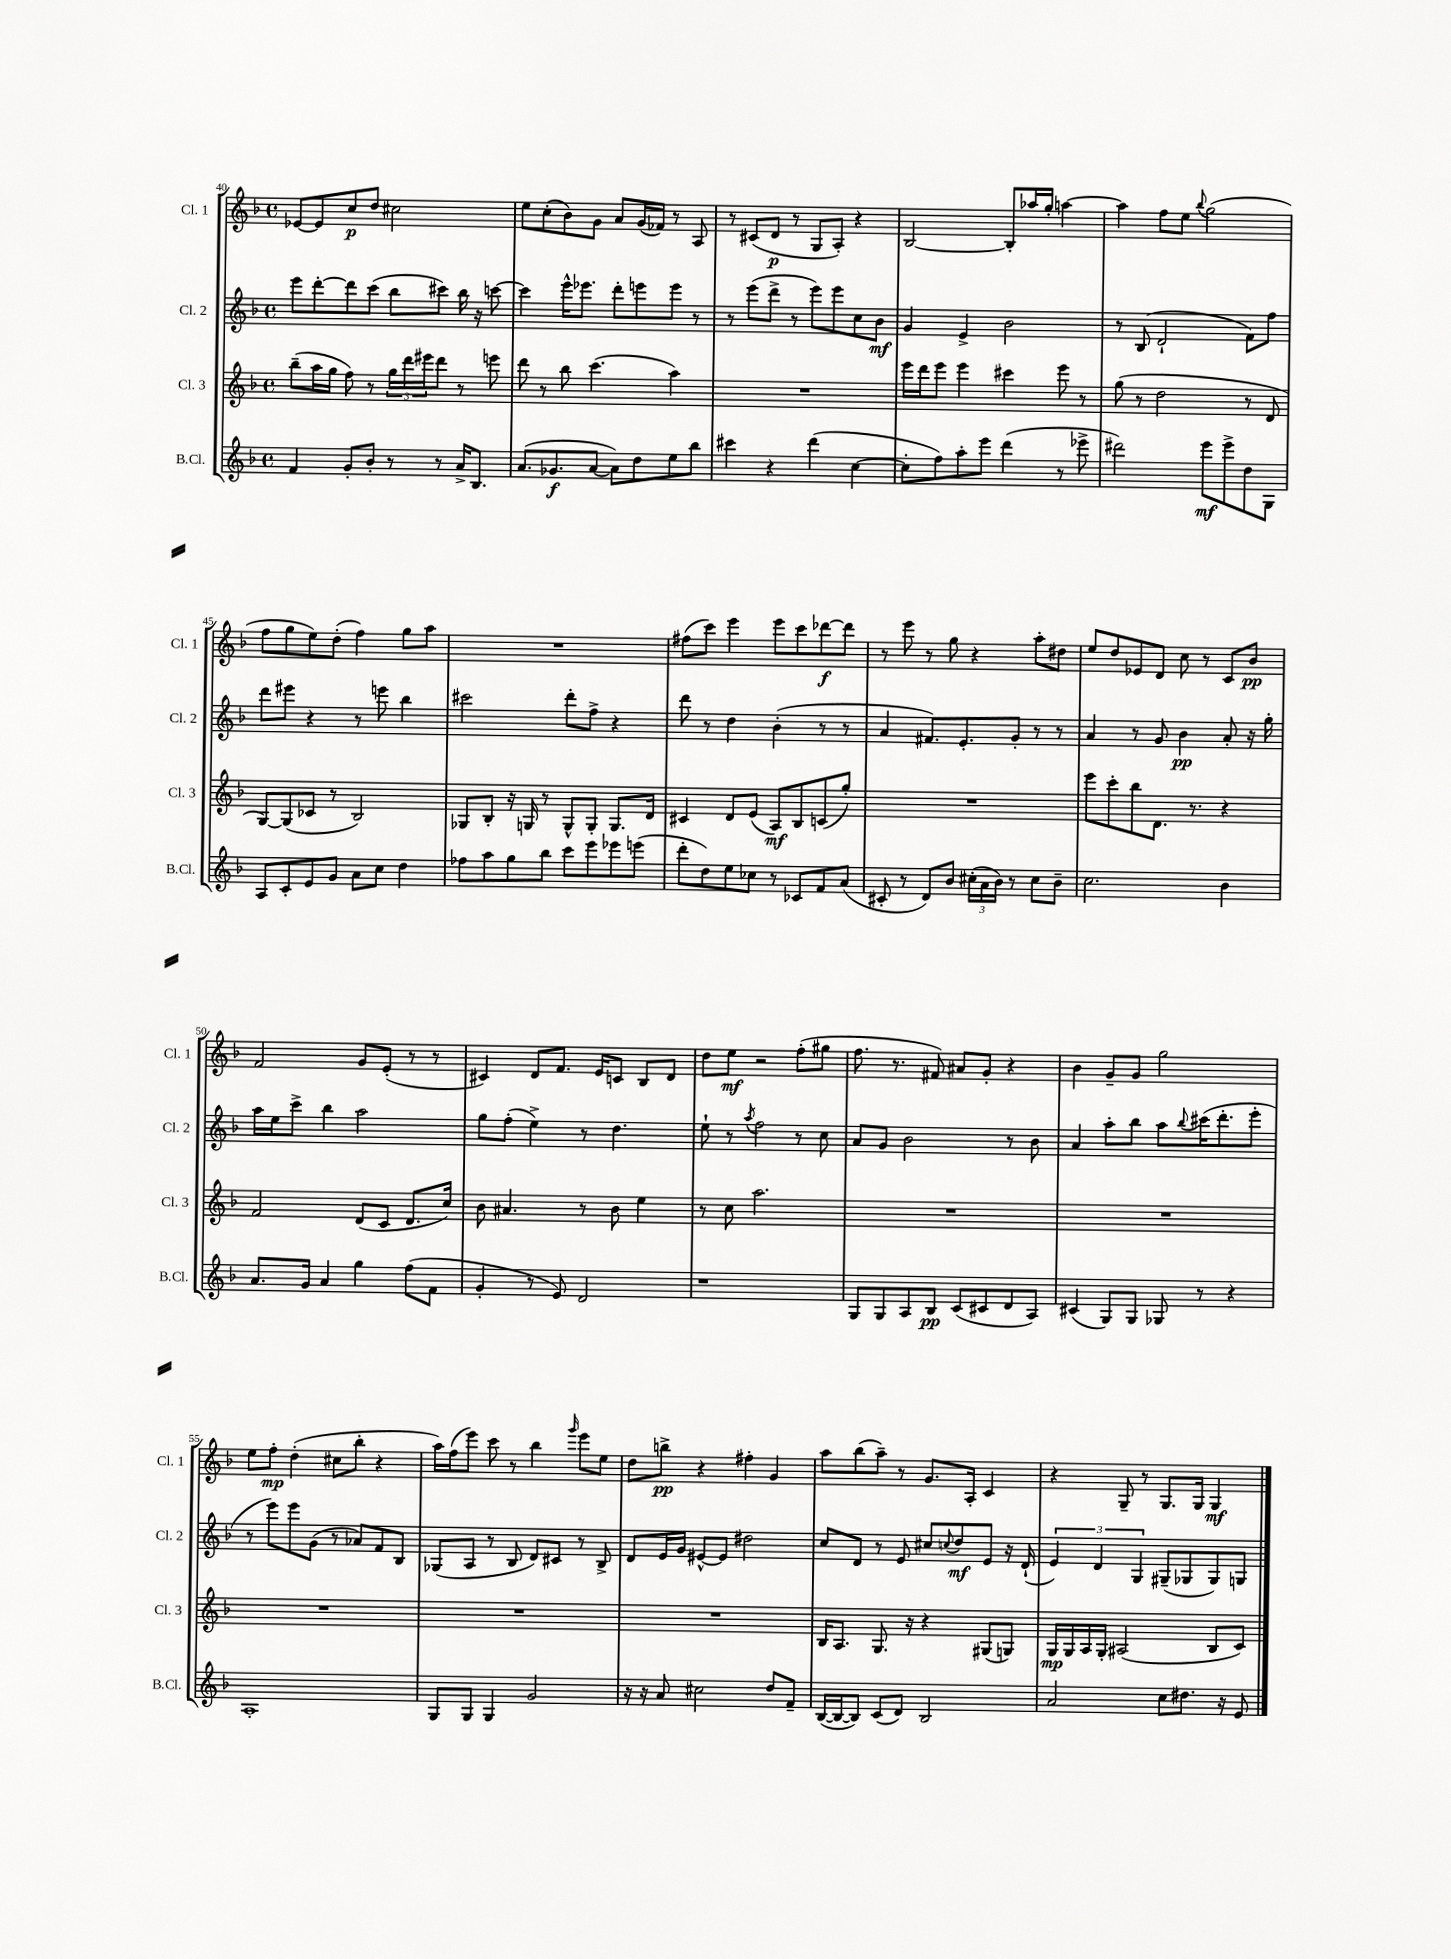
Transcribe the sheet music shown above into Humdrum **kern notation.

**kern	**kern	**kern	**kern
*staff4	*staff3	*staff2	*staff1
*clefG2	*clefG2	*clefG2	*clefG2
*k[b-]	*k[b-]	*k[b-]	*k[b-]
*M4/4	*M4/4	*M4/4	*M4/4
*met(c)	*met(c)	*met(c)	*met(c)
4f/	(8bb-~\L	8eee\L	[8e-/L
.	16aa\L	[8ddd'\	8e-/]
.	16gg\JJ	.	.
8g'/L	8ff\)	8ddd\]	8cc/
8b-'/J	8r	(8ccc\J	8dd/J
8r	24gg\LL	8bb-\L	2cc#\
.	24ddd\	.	.
.	24eee#\J	.	.
8r	8ddd\J	8ccc#\J)	.
16a^/LK	8r	16bb-\	.
8.B-/J	.	16r	.
.	8eee\	[8ccc\	.
=	=	=	=
(8.a/L	8ddd\	4ccc\]	8ee\L
.	8r	.	(8cc'\
8.g-/	.	.	.
.	8bb-\	16eee^^\LK	8b-\)
.	.	8.eee-\J	.
[8a/J	(4.ccc\	.	8g\J
8a\]L)	.	8ddd'\L	8a/L
8dd\	.	8eee\	(16g/L
.	.	.	16f-/JJ)
8ee\	4aa\)	8eee\J	8r
8bb-\J	.	8r	8A/
=	=	=	=
4ccc#\	1r	8r	8r
.	.	(8eee\L	(8c#/L
4r	.	8ddd^\J	8d/J
.	.	8r	8r
(4ddd\	.	8eee\L)	8G/L
.	.	8eee\	8A'/J)
[4cc\	.	8cc\	4r
.	.	8b-\J	.
=	=	=	=
8cc'\]L	16eee\LL	4g/	[2B-/
.	16ddd\J	.	.
8ff\)	8eee\J	.	.
8aa'\	4eee\	4e^/	.
8eee\J	.	.	.
(4ddd\	4ccc#\	2b-\	8B-'/]L
.	.	.	16aa-/L
.	.	.	16gg'/JJ
8r	8eee\	.	[4aa\
8eee-^\	8r	.	.
=	=	=	=
2ddd#\)	(8gg\	8r	4aa\]
.	8r	(8B-/	.
.	2dd\	2d`/	8ff\L
.	.	.	8ee\J
.	.	.	8qqbb-/
8eee\L	.	.	(2gg\
8eee^\	.	.	.
8dd\	8r	8f\L)	.
8G\J	8d/	8ff\J	.
=	=	=	=
8A/L	[8G/L)	8ddd\L	8ff\L
8c'/	(8G/]	8eee#\J	8gg\
8e/	8c-/J	4r	8ee\)
8g/J	8r	.	(8dd'\J
8a\L	2B-/)	8r	4ff\)
8cc\J	.	8eee\	.
4dd\	.	4bb-\	8gg\L
.	.	.	8aa\J
=	=	=	=
8ff-\L	8G-/L	2ccc#\	1r
8aa\	8B-'/J	.	.
8gg\	16r	.	.
.	16G/	.	.
8bb-\J	8r	.	.
8ccc\L	8G^^/L	8ddd'\L	.
8eee\	8G'/J	8ff^\J	.
8eee-\	8.G/L	4r	.
(8eee\J	.	.	.
.	16d/Jk	.	.
=	=	=	=
8ddd'\L	4c#/	8ddd\	(8ff#\L
8dd\)	.	8r	8ccc\J)
8ee\	8d/L	4dd\	4eee\
8cc-\J	(8e/J	.	.
8r	8A/L)	(4b-'\	8eee\L
8c-/L	8B-/	.	8ccc\
8f/	(8c/	8r	[8ddd-\
(8a/J	8gg'/J)	8r	8ddd-\]J
=	=	=	=
8c#'/	1r	4a/	8r
8r	.	.	8eee\
8d/L)	.	8.f#/L)	8r
8b-/J	.	.	8gg\
.	.	8.e'/	.
(24cc#'\LL	.	.	4r
24a\	.	.	.
24b-\JJ)	.	.	.
8r	.	8g'/J	.
8cc#\L	.	8r	8aa'\L
8b-~\J	.	8r	8dd#\J
=	=	=	=
2.cc\	8eee\L	4a/	8ee/L
.	8ccc'\	.	8dd/
.	8bb-\	8r	8e-/
.	8.d\J	8g/	8d/J
.	.	4b-\	8cc\
.	8.r	.	.
.	.	.	8r
4b-\	4r	8a'/	8c/L
.	.	16r	8b-/J
.	.	16gg'\	.
=	=	=	=
8.a/L	2f/	16aa\LL	2f/
.	.	16ee\J	.
.	.	8ccc^\J	.
16g/Jk	.	.	.
4a/	.	4bb-\	.
4gg\	(8d/L	2aa\	8g/L
.	8c/J	.	(8e'/J
(8ff\L	8.d/L	.	8r
8f\J	.	.	8r
.	16cc/Jk)	.	.
=	=	=	=
4g'/	8b-\	8gg\L	4c#/)
.	4.a#/	(8ff'\J	.
8r	.	4ee^\)	8d/L
8e/)	.	.	8.f/J
2d/	8r	8r	.
.	.	.	16e/LK
.	8b-\	4.dd\	8c/J
.	4ee\	.	8B-/L
.	.	.	8d/J
=	=	=	=
1r	8r	8ee`\	8dd\L
.	8cc\	8r	8ee\J
.	.	8qaa/	.
.	2.aa\	2ff\	2r
.	.	8r	(8ff'\L
.	.	8cc\	8gg#\J
=	=	=	=
8G/L	1r	8a/L	8.ff\
8G/	.	8g/J	.
.	.	.	8.r
8A/	.	2b-\	.
8B-/J	.	.	8f#/)
(8c/L	.	.	8a#/L
8c#/	.	.	8g'/J
8d/	.	8r	4r
8A/J)	.	8b-\	.
=	=	=	=
(4c#/	1r	4a/	4b-\
8G/L)	.	8aa'\L	8g~/L
8G/J	.	8bb-\J	8g/J
8G-/	.	8aa\L	2gg\
.	.	8qqbb-/	.
8r	.	(16ccc#\K	.
.	.	8.ddd'\	.
4r	.	.	.
.	.	8eee'\J	.
=	=	=	=
1A'	1r	8r	8ee\L
.	.	8eee\L)	8ff'\J
.	.	8eee\	(4dd'\
.	.	(8g\J	.
.	.	8r	8cc#\L
.	.	8a-/L)	8bb-'\J
.	.	8f/	4r
.	.	8B-/J	.
=	=	=	=
8G/L	1r	(8G-/L	16aa\LL)
.	.	.	(16ff\J
8G/J	.	8A/J	8eee\J)
4G/	.	8r	8ccc\
.	.	8B-/	8r
2g/	.	8d/L)	4bb-\
.	.	8c#/J	.
.	.	.	16qqggg/
.	.	8r	8eee\L
.	.	8B-^/	8ee\J
=	=	=	=
16r	1r	8d/L	8dd\L
16r	.	.	.
8a/	.	16e/L	8bb^\J
.	.	16g/JJ	.
2cc#\	.	[8e#^^/L	4r
.	.	8e#/]J	.
.	.	2dd#\	4ff#'\
8dd/L	.	.	4g/
8f~/J	.	.	.
=	=	=	=
([16B-/LL	16B-/LK	8cc/L	8aa\L
16B-/_J	8.A/J	.	.
8B-/]J)	.	8d/J	(8bb-\
(8c/L	8.G/	8r	8aa~\J)
8d/J)	.	8e/	8r
.	16r	.	.
2B-/	4r	8cc#/L	8.g/L
.	.	8qqcc/	.
.	.	8dd/	.
.	.	.	16A'/Jk
.	(8G#/L	8e/J	4c/
.	8G/J)	16r	.
.	.	(16d`/	.
=	=	=	=
2a/	16G/LL	6e/)	4r
.	16G/	.	.
.	16A/	.	.
.	.	6d/	.
.	16G'/JJ	.	.
.	(2A#/	.	8G~/
.	.	6G/	.
.	.	.	8r
8cc\L	.	(8G#~/L	8.G/L
8.dd#\J	.	8G-/	.
.	.	.	16G/Jk
.	8B-/L	8G-/)	4G/
16r	.	.	.
8e/	8c/J)	8G/J	.
==	==	==	==
*-	*-	*-	*-
